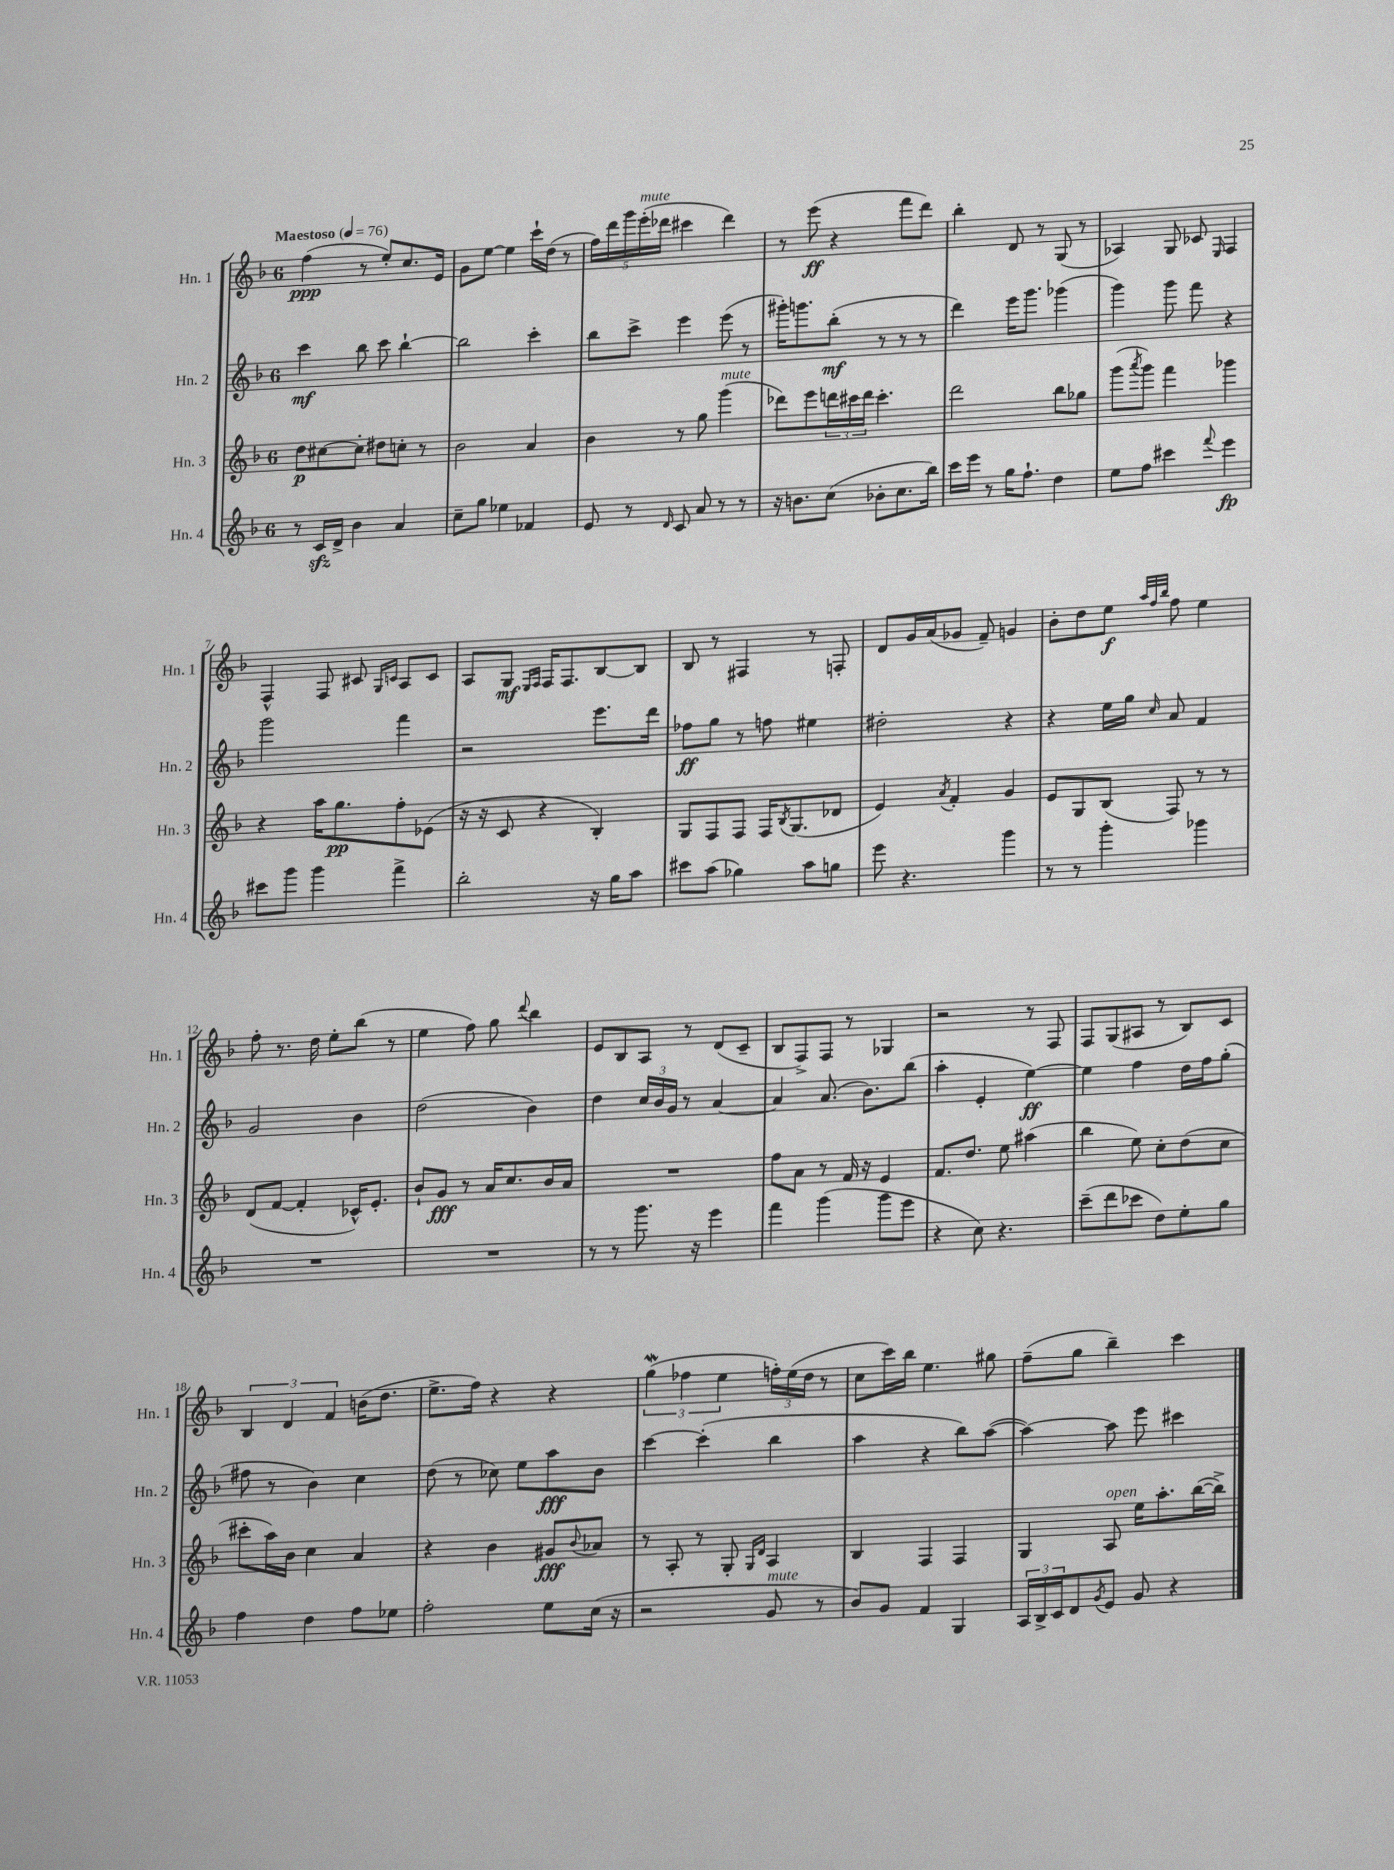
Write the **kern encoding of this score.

**kern	**dynam	**kern	**dynam	**kern	**dynam	**kern	**dynam
*part4	*part4	*part3	*part3	*part2	*part2	*part1	*part1
*staff4	*staff4	*staff3	*staff3	*staff2	*staff2	*staff1	*staff1
*I"Hn. 4	*	*I"Hn. 3	*	*I"Hn. 2	*	*I"Hn. 1	*
*I'Hn. 4	*	*I'Hn. 3	*	*I'Hn. 2	*	*I'Hn. 1	*
*clefG2	*	*clefG2	*	*clefG2	*	*clefG2	*
*k[b-]	*	*k[b-]	*	*k[b-]	*	*k[b-]	*
*M6/8	*	*M6/8	*	*M6/8	*	*M6/8	*
*MM76	*	*MM76	*	*MM76	*	*MM76	*
=1	=1	=1	=1	=1	=1	=1	=1
!	!	!	!	!	!	!LO:TX:a:B:t=Maestoso	!
8r	.	8dd\L	p	4ccc\	mf	(4ff\	ppp
16czz/LL	.	[8cc#X\	.	.	.	.	.
16d^/JJ	.	.	.	.	.	.	.
4b-\	.	8cc#'\J]	.	8bb-\	.	8r	.
.	.	8dd#X\L	.	8ccc\	.	8ee'/L)	.
4a/	.	8ccn'\J	.	[4bb-`\	.	8.cc/	.
.	.	8r	.	.	.	.	.
.	.	.	.	.	.	16e/Jk	.
=2	=2	=2	=2	=2	=2	=2	=2
8cc~\L	.	2b-\	.	2bb-\]	.	8g\L	.
8gg\J	.	.	.	.	.	[8ee\J	.
4ee-X\	.	.	.	.	.	4ee\]	.
4f-X/	.	4a/	.	4ccc'\	.	16ccc`\LL	.
.	.	.	.	.	.	(16dd\JJ	.
.	.	.	.	.	.	8r	.
=3	=3	=3	=3	=3	=3	=3	=3
8e/	.	4b-\	.	8bb-\L	.	20ff\LL)	.
.	.	.	.	.	.	20ddd\	.
.	.	.	.	.	.	20ggg\	.
8r	.	.	.	8ccc^\J	.	.	.
!	!	!	!	!	!	!LO:TX:a:i:t=mute	!
.	.	.	.	.	.	(20eee'\	.
.	.	.	.	.	.	20ddd-X\JJ	.
16qqd/	.	.	.	.	.	.	.
8c/	.	8r	.	4eee\	.	4ccc#X\	.
8a/	.	8gg\	.	.	.	.	.
!	!	!LO:TX:a:i:t=mute	!	!	!	!	!
8r	.	(4ggg\	.	(8eee\	.	4ddd-\)	.
8r	.	.	.	8r	.	.	.
=4	=4	=4	=4	=4	=4	=4	=4
16r	.	8ddd-X\L)	.	16ggg#X'\KL)	.	8r	.
8.bn\L	.	.	.	8.gggn\	.	.	.
.	.	8eee\	.	.	.	(8eee\	ff
(8cc\J	.	24dddn\L	.	(8bb-'\J	mf	4r	.
.	.	24ccc#X\	.	.	.	.	.
.	.	24ddd\JJ	.	.	.	.	.
8b-X'\L	.	4.ccc#'\	.	8r	.	.	.
8.cc\	.	.	.	8r	.	8fff\L	.
.	.	.	.	8r	.	8ddd\J)	.
16bb-\Jk)	.	.	.	.	.	.	.
=5	=5	=5	=5	=5	=5	=5	=5
16ccc\LL	.	2ddd\	.	4ddd\)	.	4bb-'\	.
16eee\JJ	.	.	.	.	.	.	.
8r	.	.	.	.	.	.	.
16gg\KL	.	.	.	16eee\KL	.	8d/	.
8.ff`\J	.	.	.	8.ggg\J	.	.	.
.	.	.	.	.	.	8r	.
4dd\	.	8bb-\L	.	(4ggg-X\	.	(8G/	.
.	.	8gg-X\J	.	.	.	8r	.
=6	=6	=6	=6	=6	=6	=6	=6
8ee\L	.	(8ggg\L	.	4ggg\)	.	4A-X/)	.
.	.	8qaaa/	.	.	.	.	.
8ff\J	.	8ggg\J)	.	.	.	.	.
4ccc#X\	.	4fff\	.	8ggg\	.	8G/	.
.	.	.	.	8fff\	.	8c-X/	.
8qqfff/	.	.	.	.	.	16qqE/	.
4eee\	fp	4ggg-X\	.	4r	.	4F/	.
!!LO:LB:g=z
=7	=7	=7	=7	=7	=7	=7	=7
8ccc#X\L	.	4r	.	2ggg\	.	4F^^/	.
8ggg\J	.	.	.	.	.	.	.
4ggg\	.	16aa\KL	.	.	.	8F/	.
.	.	8.gg\	pp	.	.	.	.
.	.	.	.	.	.	8c#X/	.
.	.	.	.	.	.	16qqG/LL	.
.	.	.	.	.	.	16qqcn/JJ	.
4fff^\	.	8ff'\	.	4fff\	.	8A/L	.
.	.	(8e-X\J	.	.	.	8c/J	.
=8	=8	=8	=8	=8	=8	=8	=8
2bb-'\	.	16r	.	2r	.	8A/L	.
.	.	16r	.	.	.	.	.
.	.	8c/	.	.	.	8G/J	mf
.	.	.	.	.	.	16qqE/LL	.
.	.	.	.	.	.	16qqF/JJ	.
.	.	4r	.	.	.	16F/KL	.
.	.	.	.	.	.	8.F/	.
16r	.	4B-'/)	.	8.eee\L	.	[8B-/	.
16gg\KL	.	.	.	.	.	.	.
8aa\J	.	.	.	.	.	8B-/J]	.
.	.	.	.	16ddd\Jk	.	.	.
=9	=9	=9	=9	=9	=9	=9	=9
8ccc#X\L	.	8G/L	.	8ff-X\L	ff	8B-/	.
(8aa\J	.	8F/	.	8gg\J	.	8r	.
4gg-X\)	.	8F/J	.	8r	.	4F#X/	.
.	.	16F/KL	.	8ffn\	.	.	.
.	.	8qB-/	.	.	.	.	.
.	.	(8.G/	.	.	.	.	.
8aa\L	.	.	.	4ee#X\	.	8r	.
8ggn\J	.	8d-X/J	.	.	.	8Fn'/	.
=10	=10	=10	=10	=10	=10	=10	=10
8eee\	.	4e/)	.	2dd#X'\	.	8d/L	.
4.r	.	.	.	.	.	16g/L	.
.	.	.	.	.	.	(16a/J	.
.	.	8qa/	.	.	.	.	.
.	.	4f'/	.	.	.	8g-X/J	.
.	.	.	.	.	.	8f~/)	.
4ggg\	.	4g/	.	4r	.	4gn/	.
=11	=11	=11	=11	=11	=11	=11	=11
8r	.	8e/L	.	4r	.	8b-'\L	.
8r	.	8G/	.	.	.	8dd\	.
4ggg'\	.	(8B-/J	.	16ee\LL	.	8ee\J	f
.	.	.	.	16gg\JJ	.	.	.
.	.	.	.	.	.	32qqaa/LLL	.
.	.	.	.	.	.	32qqff/	.
.	.	.	.	16qqcc/	.	32qqbb-/JJJ	.
.	.	8F/)	.	8a/	.	8ff\	.
4ggg-X\	.	8r	.	4f/	.	4ee\	.
.	.	8r	.	.	.	.	.
!!LO:LB:g=z
=12	=12	=12	=12	=12	=12	=12	=12
2.r	.	(8d/L	.	2g/	.	8ff'\	.
.	.	[8f/J	.	.	.	8.r	.
.	.	4f'/]	.	.	.	.	.
.	.	.	.	.	.	16dd\	.
.	.	.	.	.	.	8ee'\L	.
.	.	16c-X^^/KL)	.	4b-\	.	(8bb-\J	.
.	.	8.e'/J	.	.	.	.	.
.	.	.	.	.	.	8r	.
=13	=13	=13	=13	=13	=13	=13	=13
2.r	.	8b-`/L	.	(2dd\	.	4ee\	.
.	.	8g/J	fff	.	.	.	.
.	.	8r	.	.	.	8ff\)	.
.	.	16a/KL	.	.	.	8gg\	.
.	.	8.cc/	.	.	.	.	.
.	.	.	.	.	.	8qqddd/	.
.	.	.	.	4b-\)	.	4bb-\	.
.	.	16b-/L	.	.	.	.	.
.	.	16a/JJ	.	.	.	.	.
=14	=14	=14	=14	=14	=14	=14	=14
8r	.	2.r	.	4dd\	.	8e/L	.
8r	.	.	.	.	.	8B-/	.
8.ggg\	.	.	.	24cc/LL	.	8A/J	.
.	.	.	.	24b-/	.	.	.
.	.	.	.	24g/JJ	.	.	.
.	.	.	.	8r	.	8r	.
16r	.	.	.	.	.	.	.
4eee\	.	.	.	[4a/	.	(8d/L	.
.	.	.	.	.	.	8c~/J	.
=15	=15	=15	=15	=15	=15	=15	=15
4fff\	.	8ff\L	.	4a/]	.	8B-/L	.
.	.	8a\J	.	.	.	8F^/)	.
(4ggg\	.	8r	.	(8.a/	.	8F/J	.
.	.	16f/	.	.	.	8r	.
.	.	16r	.	8.b-\L)	.	.	.
8ggg\L	.	4e/	.	.	.	4G-X/	.
8eee\J	.	.	.	(8bb-\J	.	.	.
=16	=16	=16	=16	=16	=16	=16	=16
4r	.	8.f/L	.	4aa'\	.	2r	.
.	.	8.dd/J	.	.	.	.	.
8cc\)	.	.	.	4e'/	.	.	.
4.r	.	8ee\	.	.	.	.	.
.	.	(4aa#X\	.	[4ee\)	ff	8r	.
.	.	.	.	.	.	8F/	.
=17	=17	=17	=17	=17	=17	=17	=17
(8ccc~\L	.	4bb-\	.	4ee\]	.	8F/L	.
8ddd\	.	.	.	.	.	(8G/	.
8ccc-X\J	.	8ee\)	.	4ff\	.	8A#X/J	.
8dd\L)	.	8cc'\L	.	.	.	8r	.
8ee'\	.	(8dd\	.	16dd\LL	.	8B-/L)	.
.	.	.	.	16ff\J	.	.	.
8gg\J	.	8cc\J	.	(8gg'\J	.	8c/J	.
!!LO:LB:g=z
=18	=18	=18	=18	=18	=18	=18	=18
4ff\	.	8ccc#X'\L	.	8ff#X\	.	6B-/	.
.	.	16aa\L)	.	8r	.	.	.
.	.	.	.	.	.	6d/	.
.	.	16b-\JJ	.	.	.	.	.
4dd\	.	4cc\	.	4b-\)	.	.	.
.	.	.	.	.	.	6f/	.
8ff\L	.	4a/	.	4cc\	.	(16bn\KL	.
.	.	.	.	.	.	8.dd\J	.
8ee-X\J	.	.	.	.	.	.	.
=19	=19	=19	=19	=19	=19	=19	=19
2ff'\	.	4r	.	(8dd\	.	8.ee^\L	.
.	.	.	.	8r	.	.	.
.	.	.	.	.	.	16ff\Jk)	.
.	.	4b-\	.	8cc-X\)	.	4r	.
.	.	.	.	8ee\L	.	.	.
8ee\L	.	8g#X/L	fff	8aa\	fff	4r	.
.	.	8qqb-/	.	.	.	.	.
(16cc\Jk	.	8a-X/J	.	8b-\J	.	.	.
16r	.	.	.	.	.	.	.
=20	=20	=20	=20	=20	=20	=20	=20
2r	.	8r	.	[4ccc\	.	(6ggW\	.
.	.	8A'/	.	.	.	.	.
.	.	.	.	.	.	6ff-X\	.
.	.	8r	.	(4ccc'\]	.	.	.
.	.	.	.	.	.	6ee\	.
.	.	8G'/	.	.	.	.	.
.	.	16qqG/LL	.	.	.	.	.
.	.	16qqd/JJ	.	.	.	.	.
!LO:TX:a:i:t=mute	!	!	!	!	!	!	!
8g/	.	4A/	.	4bb-\	.	24ffn'\LL)	.
.	.	.	.	.	.	(24ee\	.
.	.	.	.	.	.	24dd\JJ	.
8r	.	.	.	.	.	8r	.
=21	=21	=21	=21	=21	=21	=21	=21
8b-/L)	.	4B-/	.	4aa\	.	8cc\L	.
8g/J	.	.	.	.	.	16ccc\L)	.
.	.	.	.	.	.	16bb-\JJ	.
4f/	.	4F/	.	4r	.	4.ee\	.
4G/	.	4F/	.	8bb-\L)	.	.	.
.	.	.	.	([8aa\J	.	8gg#X\	.
=22	=22	=22	=22	=22	=22	=22	=22
24A/LL	.	4G/	.	4aa\_)	.	(8ff~\L	.
24B-^/	.	.	.	.	.	.	.
24c/J	.	.	.	.	.	.	.
8d/	.	.	.	.	.	8gg\J	.
8qg/	.	.	.	.	.	.	.
!	!	!LO:TX:a:i:t=open	!	!	!	!	!
8e/J	.	8A/	.	8aa\]	.	4bb-~\)	.
8g/	.	16ee\KL	.	8eee\	.	.	.
.	.	8.aa'\	.	.	.	.	.
4r	.	.	.	4ccc#X\	.	4ccc\	.
.	.	([16bb-\L	.	.	.	.	.
.	.	16bb-^\JJ])	.	.	.	.	.
==	==	==	==	==	==	==	==
*-	*-	*-	*-	*-	*-	*-	*-
